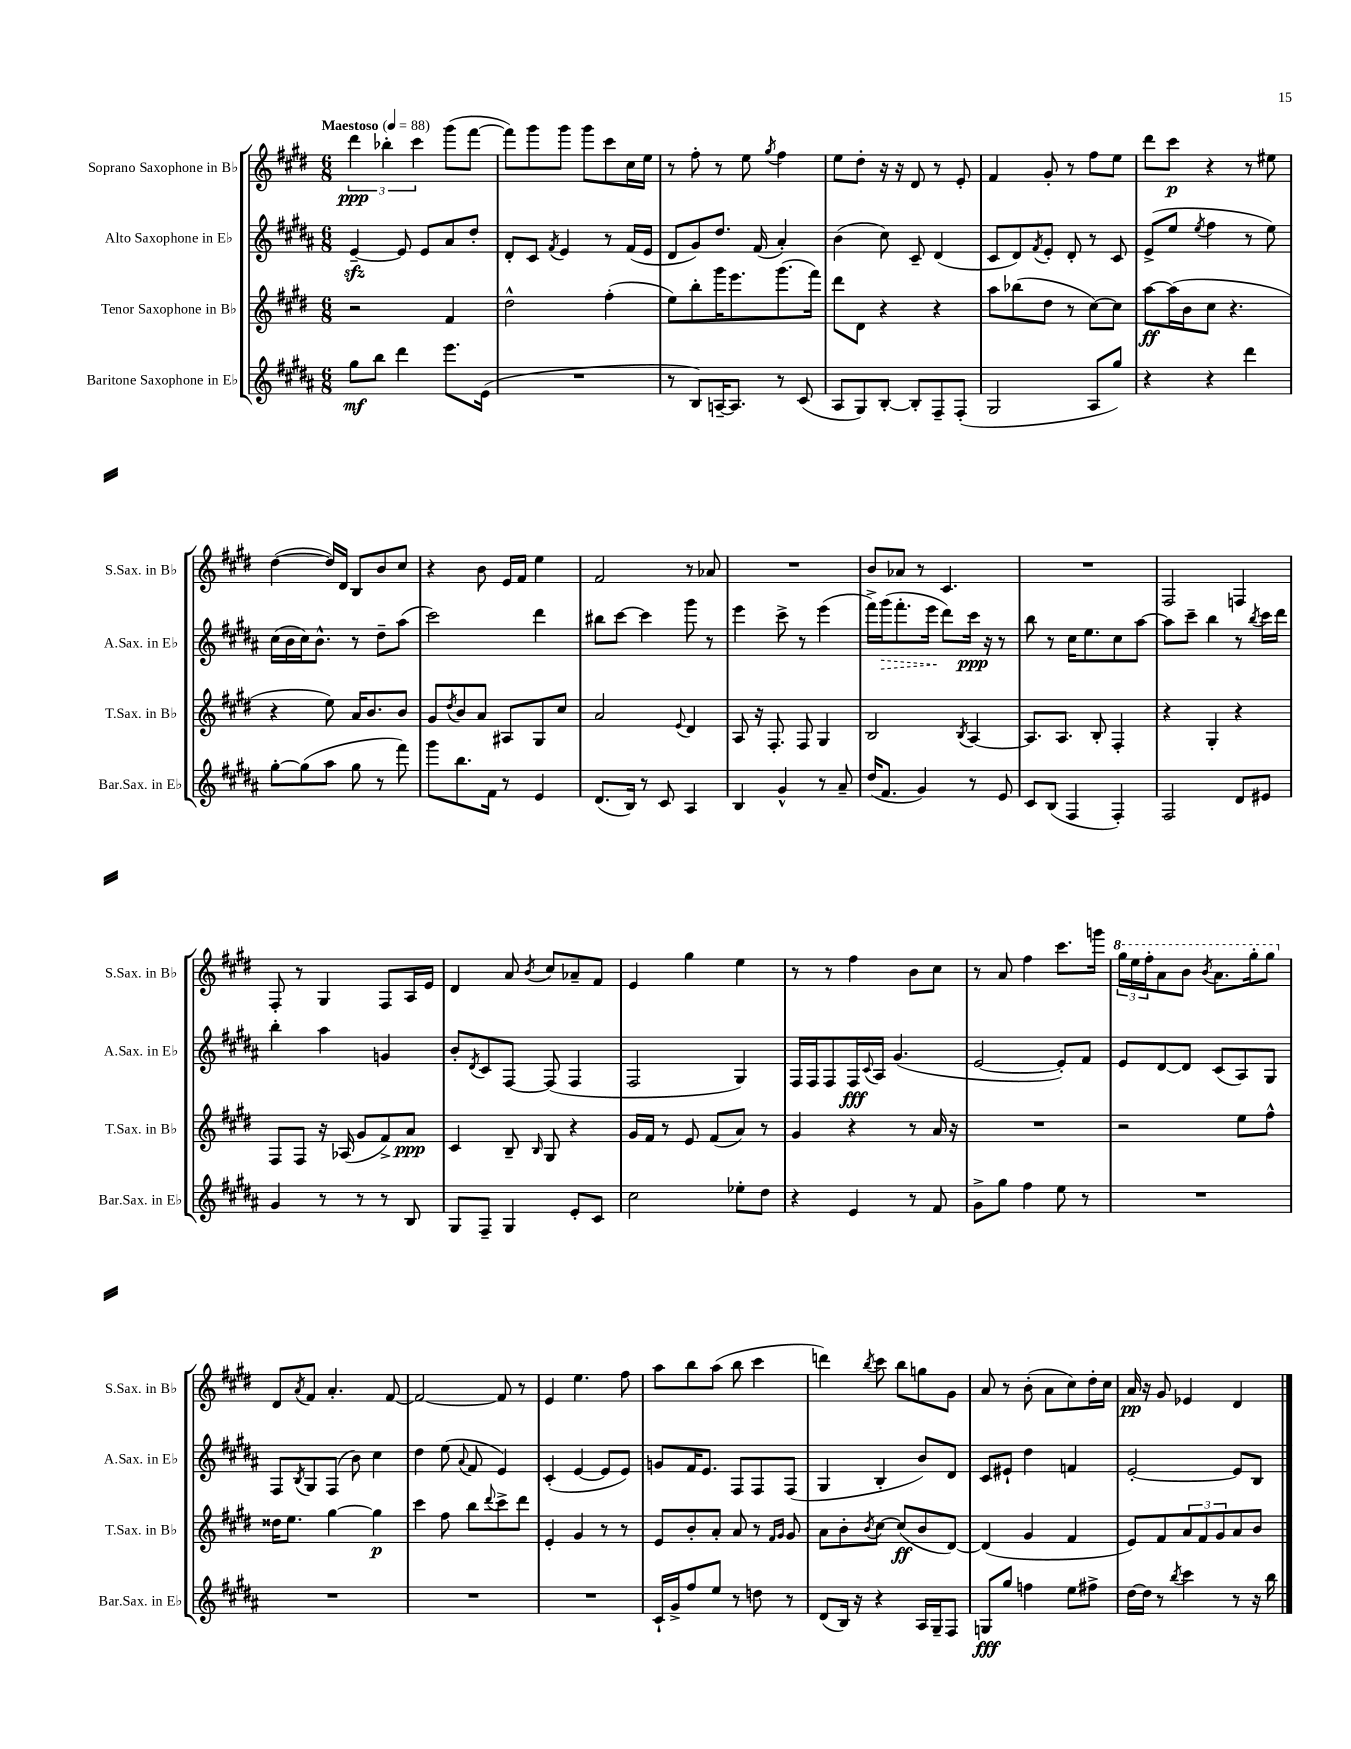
<<
\new StaffGroup <<
\new Staff = "s0" \with { instrumentName = "Soprano Saxophone in Bb" shortInstrumentName = "S.Sax. in Bb" } {
    \clef treble \key e \major \numericTimeSignature \time 6/8 \tempo "Maestoso" 4 = 88
    \tuplet 3/2 { dis'''4\ppp bes''4-. cis'''4 } gis'''8( fis'''8~ |
    fis'''8) gis'''8 gis'''8 gis'''8 cis'''8 cis''16 e''16 |
    r8 fis''8-. r8 e''8 \acciaccatura { gis''8 } fis''4 |
    e''8 dis''8-. r16 r16 dis'8 r8 e'8-. |
    fis'4 gis'8-. r8 fis''8 e''8 |
    dis'''8 cis'''8\p r4 r8 eis''8 |
    dis''4~( dis''16) dis'16 b8 b'8 cis''8 |
    r4 b'8 e'16 fis'16 e''4 |
    fis'2 r8 aes'8 |
    R2. |
    b'8 aes'8 r8 cis'4. |
    R2. |
    fis2 f4 |
    fis8-. r8 gis4 fis8 a16 e'16 |
    dis'4 a'8 \acciaccatura { b'8 } cis''8 aes'8-- fis'8 |
    e'4 gis''4 e''4 |
    r8 r8 fis''4 b'8 cis''8 |
    r8 a'8 fis''4 cis'''8. g'''16 |
    \tuplet 3/2 { \ottava #1 gis'''16 e'''16 fis'''16-. } a''8 b''8 \acciaccatura { b''8 } a''8. gis'''16-. gis'''8 \ottava #0 |
    dis'8 \acciaccatura { a'8 } fis'8 a'4.-. fis'8~ |
    fis'2~ fis'8 r8 |
    e'4 e''4. fis''8 |
    a''8 b''8 a''8( b''8 cis'''4 |
    d'''4) \acciaccatura { b''8 } cis'''8 b''8 g''8 gis'8 |
    a'8 r8 b'8-.( a'8 cis''8) dis''16-. cis''16 |
    a'16\pp r16 gis'8 ees'4 dis'4 \bar "|." |
}
\new Staff = "s1" \with { instrumentName = "Alto Saxophone in Eb" shortInstrumentName = "A.Sax. in Eb" } {
    \clef treble \key b \major \numericTimeSignature \time 6/8
    e'4~--\sfz e'8 e'8 ais'8 dis''8-. |
    dis'8-. cis'8 \acciaccatura { fis'8 } e'4 r8 fis'16( e'16 |
    dis'8 gis'8) dis''8. fis'16( ais'4-.) |
    b'4( cis''8) cis'8-- dis'4( |
    cis'8 dis'8) \acciaccatura { fis'8 } e'8-. dis'8-. r8 cis'8 |
    e'8->( e''8 \acciaccatura { e''8 } fis''4 r8 e''8) |
    cis''16( b'16 cis''16) b'8.-^ r8 dis''8-- ais''8( |
    cis'''2) dis'''4 |
    bis''8 cis'''8~ cis'''4 gis'''8 r8 |
    e'''4 cis'''8-> r8 e'''4( |
    fis'''16->) \once \override Hairpin.style = #'dashed-line gis'''16\>( fis'''8.-. e'''16\! dis'''8) cis'''16\ppp r16 r8 |
    b''8 r8 cis''16 e''8. cis''8 ais''8~ |
    ais''8 cis'''8-- b''4 r8 \acciaccatura { b''8 } cis'''16 dis'''16 |
    b''4-. ais''4 g'4 |
    b'8-. \acciaccatura { dis'8 } cis'8 fis8~ fis8( fis4 |
    fis2 gis4) |
    fis16 fis16 fis8 fis16\fff \appoggiatura { cis'8 } ais16 gis'4.( |
    e'2~ e'8-.) fis'8 |
    e'8 dis'8~ dis'8 cis'8( ais8) gis8 |
    fis8 \acciaccatura { b8 } gis8 fis8( b'8) cis''4 |
    dis''4 e''8( \appoggiatura { ais'8 } fis'8 e'4) |
    cis'4-.( e'4~ e'8 e'8) |
    g'8 fis'16 e'8. fis8 fis8 fis8( |
    gis4 b4-. b'8) dis'8 |
    cis'8 eis'8-! dis''4 f'4 |
    e'2~-. e'8 b8 \bar "|." |
}
\new Staff = "s2" \with { instrumentName = "Tenor Saxophone in Bb" shortInstrumentName = "T.Sax. in Bb" } {
    \clef treble \key e \major \numericTimeSignature \time 6/8
    r2 fis'4 |
    dis''2-^ fis''4-.( |
    e''8) b''8-. gis'''16 e'''8. gis'''8.( fis'''16) |
    dis'''8 dis'8 r4 r4 |
    a''8 bes''8( dis''8 r8 cis''8~) cis''8 |
    a''8~\ff a''16( b'16 cis''8 r4. |
    r4 e''8) a'16 b'8. b'8 |
    gis'8 \acciaccatura { dis''8 } b'8 a'8 ais8 gis8 cis''8 |
    a'2 \appoggiatura { e'8 } dis'4 |
    a8 r16 fis8.-. fis8 gis4 |
    b2 \acciaccatura { b8 } a4~ |
    a8. a8. b8-. fis4-. |
    r4 gis4-. r4 |
    fis8 fis8 r16 aes16( gis'8 fis'8->) a'8\ppp |
    cis'4 b8-- \grace { b16 } gis8 r4 |
    gis'16 fis'16 r8 e'8 fis'8( a'8) r8 |
    gis'4 r4 r8 a'16 r16 |
    R2. |
    r2 e''8 fis''8-^ |
    disis''16 e''8. gis''4~ gis''4\p |
    cis'''4 fis''8 b''8 \appoggiatura { dis'''8 } cis'''8-> dis'''8 |
    e'4-. gis'4 r8 r8 |
    e'8 b'8-. a'8-. a'8 r8 \grace { fis'16 gis'16 } gis'8 |
    a'8 b'8-. \acciaccatura { b'8 } cis''8~ cis''8\ff( b'8 dis'8~) |
    dis'4( gis'4 fis'4 |
    e'8) fis'8 \tuplet 3/2 { a'8 fis'8 gis'8 } a'8 b'8 \bar "|." |
}
\new Staff = "s3" \with { instrumentName = "Baritone Saxophone in Eb" shortInstrumentName = "Bar.Sax. in Eb" } {
    \clef treble \key b \major \numericTimeSignature \time 6/8
    gis''8\mf b''8 dis'''4 e'''8. e'16( |
    R2. |
    r8 b8) a16~-- a8. r8 cis'8( |
    ais8 gis8) b8~-. b8-. fis8-- fis8-.( |
    gis2 ais8 gis''8) |
    r4 r4 dis'''4 |
    gis''8~-. gis''8( ais''8 gis''8 r8 fis'''8) |
    gis'''8 b''8. fis'16 r8 e'4 |
    dis'8.( b16) r8 cis'8 ais4 |
    b4 gis'4-^ r8 ais'8-- |
    dis''16( fis'8. gis'4) r8 e'8 |
    cis'8 b8( fis4 fis4-.) |
    fis2 dis'8 eis'8 |
    gis'4 r8 r8 r8 b8 |
    gis8 fis8-- gis4 e'8-. cis'8 |
    cis''2 ees''8-. dis''8 |
    r4 e'4 r8 fis'8 |
    gis'8-> gis''8 fis''4 e''8 r8 |
    R2. |
    R2. |
    R2. |
    R2. |
    cis'16-! gis'16-> fis''8 e''8 r8 d''8 r8 |
    dis'8( b16) r16 r4 ais16 gis16-- fis8 |
    g8\fff gis''8 f''4 e''8 fis''8-> |
    dis''16~ dis''16 r8 \acciaccatura { b''8 } cis'''4 r8 r16 b''16 \bar "|." |
}
>>
>>
\layout { \context { \Score \remove "Bar_number_engraver" } }
